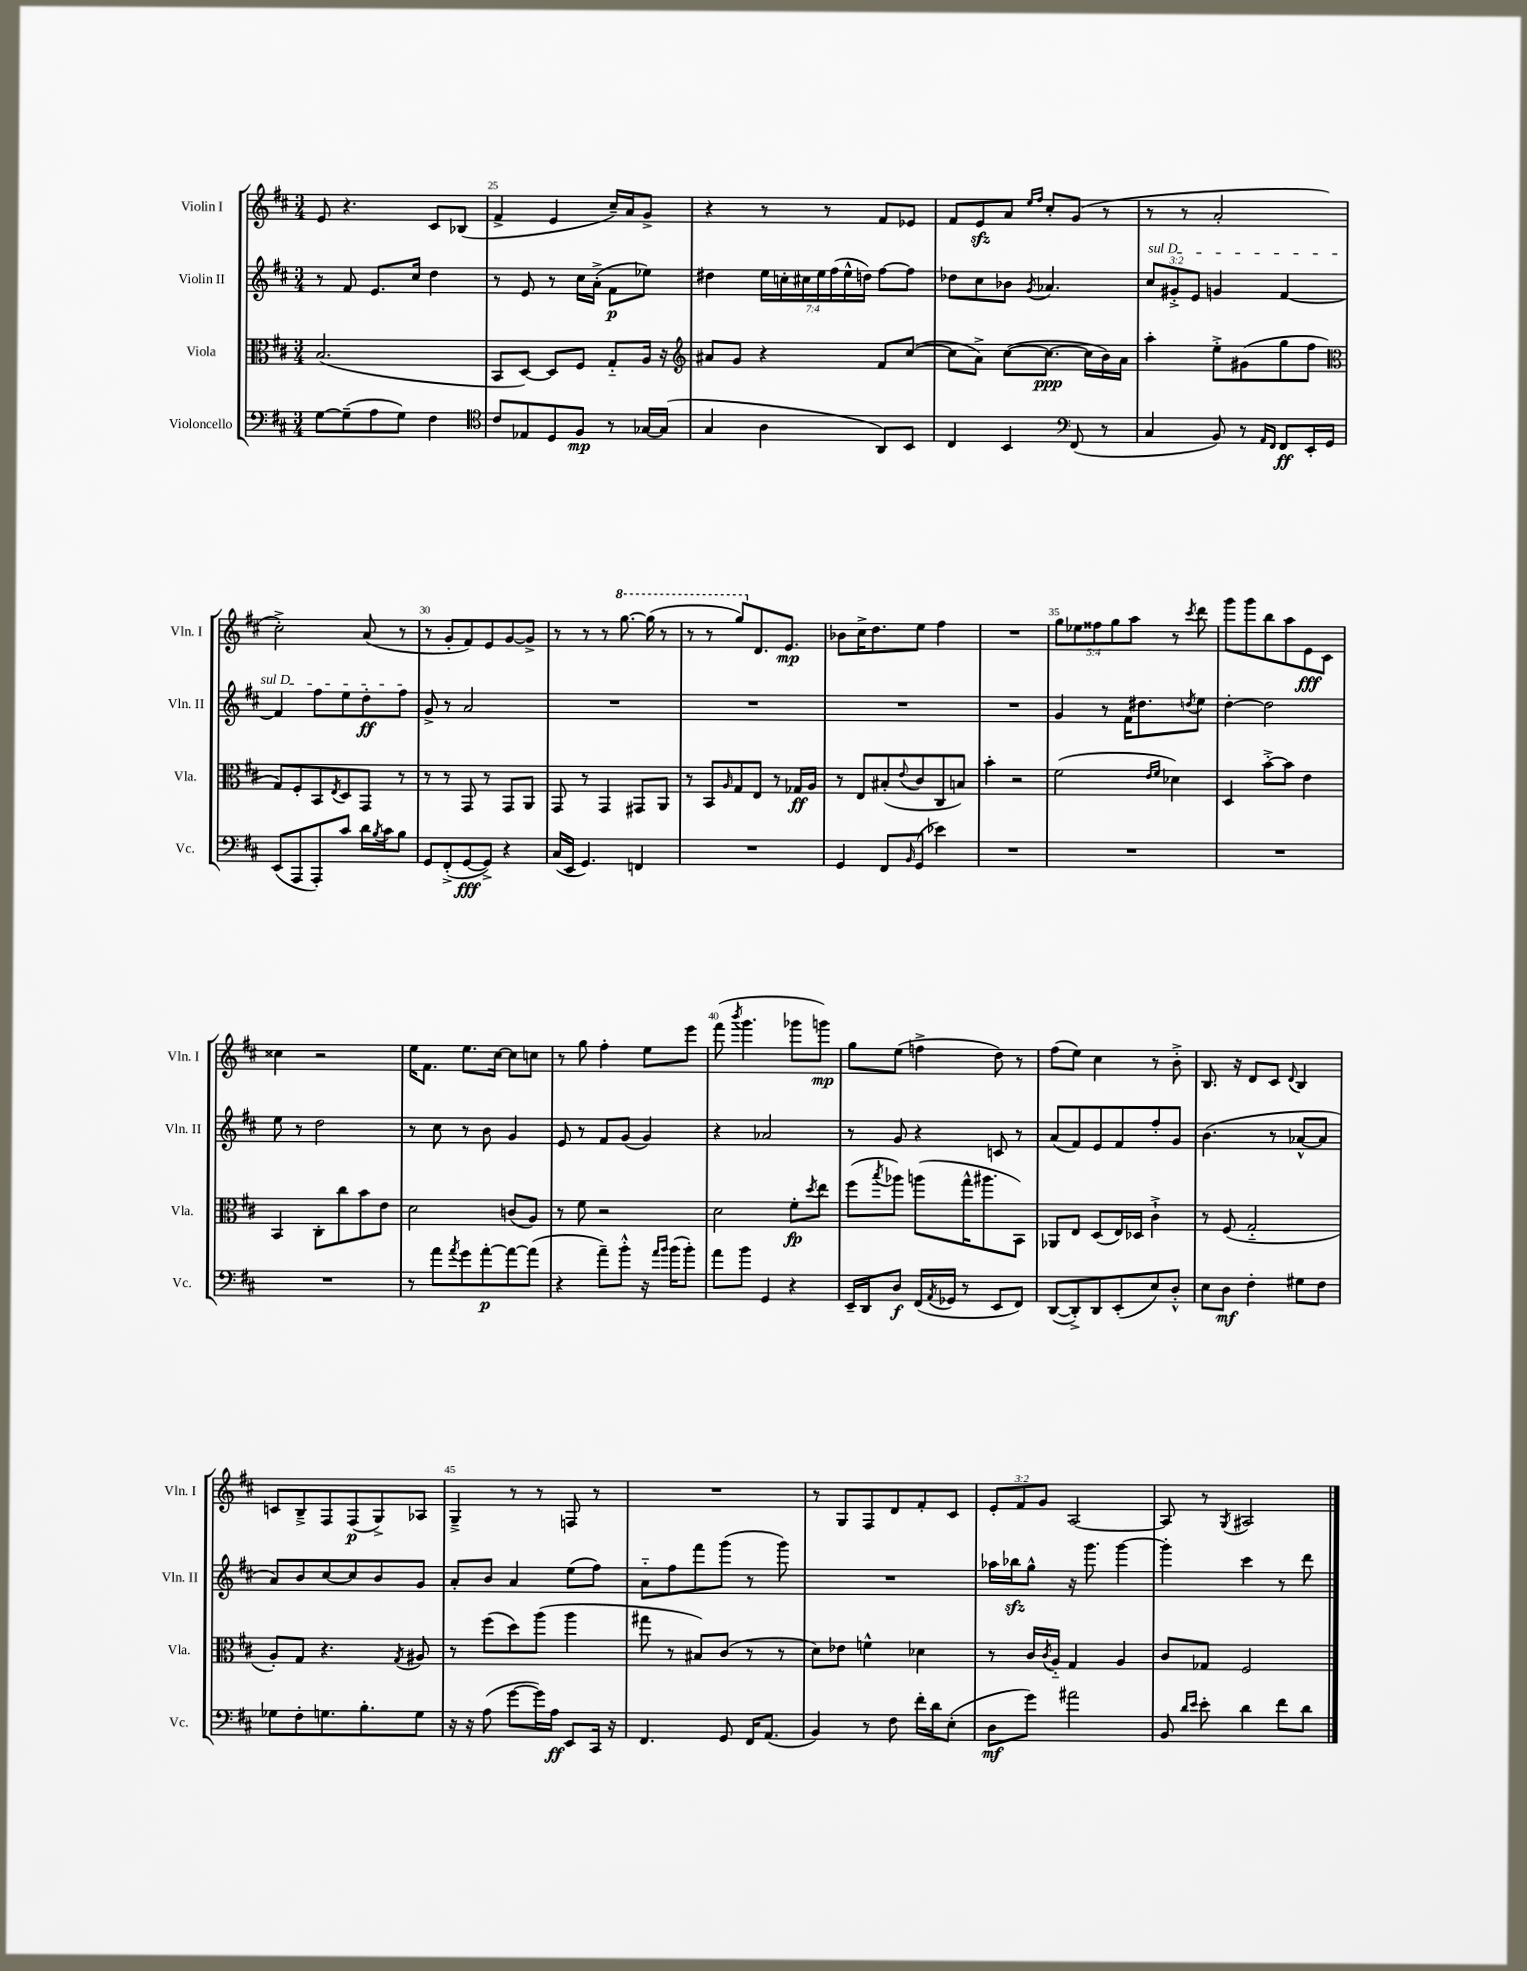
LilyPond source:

<<
\new StaffGroup <<
\new Staff = "s0" \with { instrumentName = "Violin I" shortInstrumentName = "Vln. I" } {
    \clef treble \key d \major \numericTimeSignature \time 3/4 \override Staff.TupletNumber.text = #tuplet-number::calc-fraction-text
    e'8 r4. cis'8 bes8( |
    fis'4-> e'4 cis''16--) a'16 g'8-> |
    r4 r8 r8 fis'8 ees'8 |
    fis'8 e'8\sfz a'8 \grace { e''16 fis''16 } cis''8-. g'8( r8 |
    r8 r8 a'2-. |
    cis''2-.->) a'8( r8 |
    r8 g'8-. fis'8) e'8 g'8~ g'8-> |
    r8 r8 r8 \ottava #1 g'''8.~ g'''16( r8 |
    r8 r8 g'''8) \ottava #0 d'8. e'8.\mp |
    bes'8 cis''16-> d''8. e''8 fis''4 |
    R2. |
    \tuplet 5/4 { g''8 ees''8 fisis''8 g''8 a''8 } r8 \acciaccatura { cis'''8 } d'''8 |
    g'''8 g'''8 b''8 a''8 e'8\fff cis'8 |
    cisis''4 r2 |
    e''16 fis'8. e''8. cis''16~ cis''8 c''8 |
    r8 g''8 fis''4-. e''8 e'''8 |
    fis'''8( \acciaccatura { b'''8 } g'''4. ges'''8 g'''8\mp) |
    g''8 e''8( f''4-> d''8) r8 |
    fis''8( e''8) cis''4 r8 b'8-.-> |
    b8. r16 d'8 cis'8 \appoggiatura { d'8 } b4 |
    c'8 b8---> fis8 fis8\p( g8->) aes8 |
    g4---> r8 r8 f8 r8 |
    R2. |
    r8 g8 fis8 d'8 fis'8-. cis'8 |
    \tuplet 3/2 { e'8-. fis'8 g'8 } a2~ |
    a8 r8 \acciaccatura { g8 } ais2 \bar "|." |
}
\new Staff = "s1" \with { instrumentName = "Violin II" shortInstrumentName = "Vln. II" } {
    \clef treble \key d \major \numericTimeSignature \time 3/4 \override Staff.TupletNumber.text = #tuplet-number::calc-fraction-text
    r8 fis'8 e'8. cis''16 d''4 |
    r8 e'8 r8 cis''16 a'16-.->( fis'8\p ees''8) |
    dis''4 \tuplet 7/4 { e''16 c''16-. cis''16 e''16 fis''16( e''16-^ d''16) } fis''8~ fis''8 |
    des''8 cis''8 bes'8 \acciaccatura { g'8 } aes'4. |
    \tuplet 3/2 { \once \override TextSpanner.bound-details.left.text = \markup { \italic "sul D" } cis''8\startTextSpan gis'8-.-> e'8 } g'4 fis'4~ |
    fis'4 fis''8 e''8 d''8-.\ff fis''8\stopTextSpan |
    g'8-> r8 a'2 |
    R2. |
    R2. |
    R2. |
    R2. |
    g'4 r8 fis'16 dis''8. \acciaccatura { d''8 } e''8 |
    d''4~-. d''2 |
    e''8 r8 d''2 |
    r8 cis''8 r8 b'8 g'4 |
    e'8 r8 fis'8 g'8( g'4) |
    r4 aes'2 |
    r8 g'8 r4 c'8 r8 |
    a'8( fis'8) e'8 fis'8 fis''8-. g'8 |
    b'4.( r8 aes'8~-^ aes'8 |
    a'8) b'8 cis''8~ cis''8 b'8 g'8 |
    a'8-. b'8 a'4 e''8( fis''8) |
    a'8-_ fis''8 fis'''8 g'''8( r8 g'''8) |
    R2. |
    aes''16 bes''16\sfz g''8-^ r16 g'''8. g'''4~ |
    g'''4-. cis'''4 r8 d'''8 \bar "|." |
}
\new Staff = "s2" \with { instrumentName = "Viola" shortInstrumentName = "Vla." } {
    \clef alto \key d \major \numericTimeSignature \time 3/4
    b2.( |
    b,8 d8~) d8 fis8 g8-_ a16 r16 |
    \clef treble ais'8 g'8 r4 fis'8 cis''8~( |
    cis''8 a'8->) cis''8~( cis''8.~\ppp cis''16 b'16) a'16 |
    a''4-. e''8-.-> gis'8( g''8 fis''8 |
    \clef alto g8) fis8-. b,8 \acciaccatura { e8 } d8 g,8 r8 |
    r8 r8 g,8 r8 g,8 a,8 |
    g,8 r8 g,4 gis,8 a,8 |
    r8 b,8 \grace { a16 } g8 e8 r8 ges16\ff a16 |
    r8 e8 bis8-.( \appoggiatura { e'8 } cis'8 cis8 b8) |
    b'4-. r2 |
    fis'2( \grace { e'16 fis'16 } des'4) |
    d4 b'8~-.-> b'8 e'4 |
    b,4 cis8-. cis''8 b'8 e'8 |
    d'2 c'8( a8) |
    r8 fis'8 r2 |
    d'2 fis'8-.\fp \acciaccatura { d''8 } e''8 |
    fis''8( \acciaccatura { b''8 } aes''8) a''8( g''16-^ ais''8. b,8) |
    aes,8 e8 d8( e16) des16 cis'4-!-> |
    r8 fis8( g2-_ |
    a8-.) g8 r4. \acciaccatura { g8 } ais8 |
    r8 fis''8( d''8) a''8( a''4 |
    gis''8 r8 bis8) cis'8( r8 r8 |
    d'8) ees'8 f'4-^ des'4 |
    r8 cis'16 \acciaccatura { cis'8 } a16-_ g4 a4 |
    cis'8 ges8 fis2 \bar "|." |
}
\new Staff = "s3" \with { instrumentName = "Violoncello" shortInstrumentName = "Vc." } {
    \clef bass \key d \major \numericTimeSignature \time 3/4
    g8~ g8--( a8 g8) fis4 |
    \clef tenor cis'8 ees8 d8 fis8\mp r8 ges16~ ges16( |
    g4 a4 a,8) b,8 |
    cis4 b,4 \clef bass fis,8( r8 |
    cis4 b,8) r8 \grace { a,16 fis,16 } fis,8\ff e,16-. g,16 |
    e,8( a,,8 a,,8-.) cis'8 d'16 \acciaccatura { b8 } cis'16 b8 |
    g,8 fis,8-.->( g,8~\fff g,8->) r4 |
    cis16( e,16 g,4.) f,4 |
    R2. |
    g,4 fis,8 \grace { b,16 } g,8( ees'4) |
    R2. |
    R2. |
    R2. |
    R2. |
    r8 a'8 \acciaccatura { a'8 } g'8 a'8~-.\p a'8~ a'8( |
    r4 a'8--) b'8-.-^ r16 \grace { a'16 b'16 } b'16( b'8-.) |
    a'8 b'8 g,4 r4 |
    e,16-- d,16 d8\f fis,16( \acciaccatura { a,8 } ges,16 r8 e,8 fis,8) |
    d,8~( d,8-.->) d,8 e,8-.( e8) d8-.-^ |
    e8 d8\mf fis4-. gis8 fis8 |
    ges8 fis8-. g8. b8.-. g8 |
    r16 r16 a8( g'8~ g'16) a16\ff e,8 cis,16 r16 |
    fis,4. g,8 fis,16 a,8.( |
    b,4) r8 fis8 fis'16-. d'16 e8-.( |
    d8\mf g'8) ais'2 |
    b,8 \grace { d'16 e'16 } e'8-. d'4 fis'8 d'8 \bar "|." |
}
>>
>>
\layout { \context { \Score currentBarNumber = #24 \override BarNumber.break-visibility = ##(#f #t #t) barNumberVisibility = #(every-nth-bar-number-visible 5) } }
